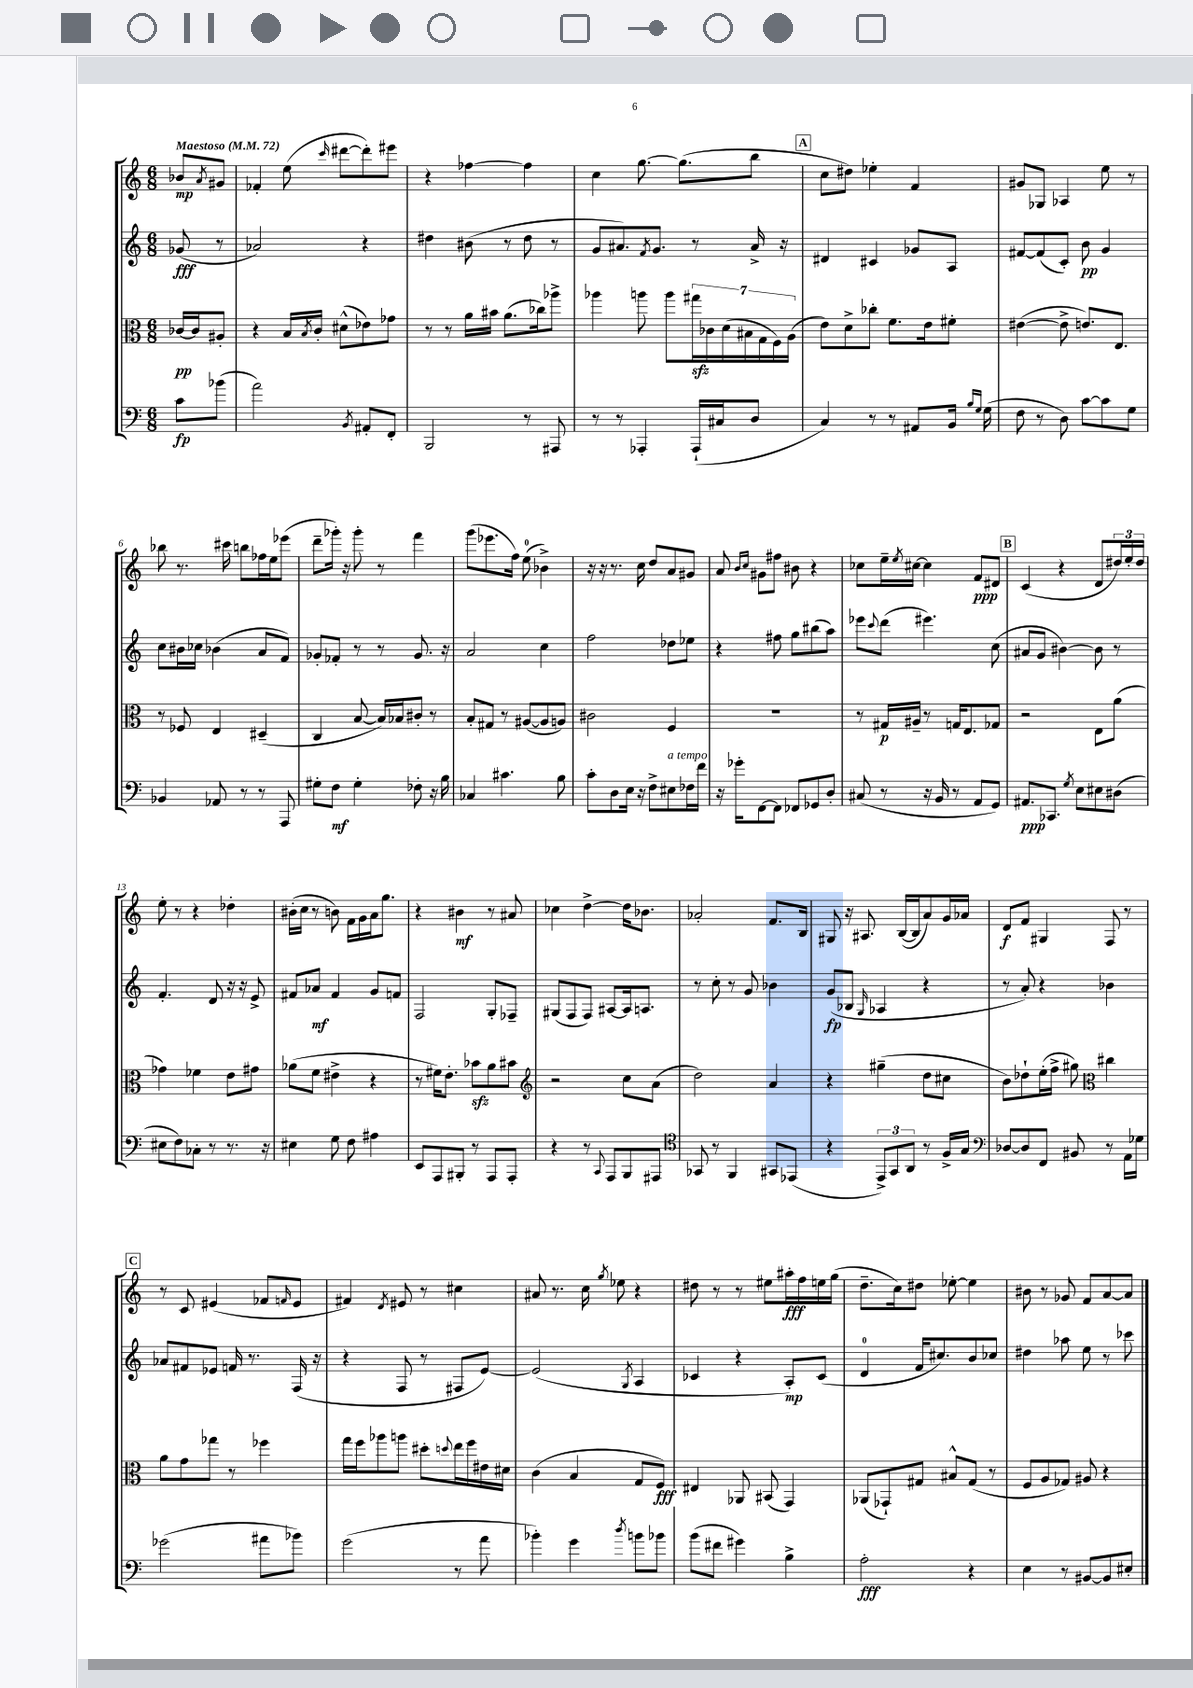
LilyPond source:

<<
\new StaffGroup <<
\new Staff = "s0" {
    \clef treble \key c \major \numericTimeSignature \time 6/8 \partial 4 \tempo "Maestoso" 4 = 72
    bes'8\mp \acciaccatura { a'8 } gis'8 |
    fes'4-. e''8( \grace { c'''16 } dis'''8~ dis'''8-.) eis'''8 |
    r4 fes''4~ fes''4 |
    c''4 g''8.~ g''8.( b''8 |
    \mark \markup { \box "A" } c''8 dis''8) ees''4-. f'4 |
    gis'8 ges8 aes4 e''8 r8 |
    bes''8 r8. cis'''16 b''8 fes''16 e''16 ees'''8( |
    d'''8-- ges'''16-.) r16 ges'''8-. r8 f'''4 |
    g'''8( ees'''8. f''16) e''8-0( bes'4->) |
    r16 r16 r8. c''16 d''8 a'8 gis'8 |
    a'8 \grace { b'16 c''16 } gis'8 fis''8 bis'8 r4 |
    ces''8 e''16-- \acciaccatura { e''8 } cis''16~ cis''4 f'8\ppp dis'8 |
    \mark \markup { \box "B" } c'4( r4 d'8 \tuplet 3/2 { dis''16) e''16-. dis''16 } |
    e''8-. r8 r4 des''4-. |
    bis'16-.( c''16 r8 b'8) f'16 g'16 a'16 g''8. |
    r4 bis'4\mf r8 ais'8 |
    ces''4 d''4~-> d''16 bes'8. |
    aes'2-. f'8. b16 |
    gis8 r16 ais8. b16~( b16 a'8) g'16 aes'16 |
    d'8\f f'8 gis4 f8 r8 |
    \mark \markup { \box "C" } r8 c'8 eis'4( fes'8 \grace { f'16 } eis'8 |
    fis'4) \acciaccatura { d'8 } eis'8 r8 cis''4 |
    ais'8 r8. c''16 \acciaccatura { g''8 } ees''8 r4 |
    dis''8 r8 r8 eis''8 ais''16-.\fff f''16 e''16 g''16( |
    d''8.-- c''16) dis''8 ees''8~-. ees''4 |
    bis'8 r8 ges'8 f'8 a'8~ a'8 \bar "|." |
}
\new Staff = "s1" {
    \clef treble \key c \major \numericTimeSignature \time 6/8 \partial 4
    ges'8\fff( r8 |
    aes'2) r4 |
    dis''4 bis'8( r8 dis''8 r8 |
    g'8 ais'8.) \acciaccatura { f'8 } g'8. r8 ais'16-> r16 |
    \mark \markup { \box "A" } dis'4 cis'4 ges'8 a8 |
    fis'8~ fis'8( c'8-.) b'8\pp g'4 |
    c''8 bis'16 ces''16 bes'4( a'8 f'8) |
    ges'8-. fes'8-. r8 r8 ges'8. r16 |
    a'2 c''4 |
    f''2 des''8 ees''8 |
    r4 fis''8 g''8 bis''8( a''8) |
    ees'''8 \appoggiatura { c'''8 } d'''8( eis'''4.) c''8( |
    \mark \markup { \box "B" } ais'8 g'8 bis'4~) bis'8 r8 |
    f'4.-. d'8 r16 r16 e'8-> |
    fis'8 aes'8\mf fis'4 g'8 f'8 |
    f2 g8-. fes8-- |
    gis8( f8 f8) ais8~ ais16 a8. |
    r8 c''8-. r8 g'8 bes'4 |
    g'8\fp( bes8 \grace { g16 } aes4 r4 |
    r8 a'8-.) r4 bes'4 |
    \mark \markup { \box "C" } aes'8 fis'8 ees'8 f'16 r8. f16( r16 |
    r4 f8 r8 fis8 e'8~) |
    e'2( \acciaccatura { g8 } a4 |
    ces'4 r4 a8-.\mp) ces'8( |
    d'4-0 f'16 cis''8.) b'8 ces''8 |
    dis''4 aes''8 e''8 r8 ces'''8 \bar "|." |
}
\new Staff = "s2" {
    \clef alto \key c \major \numericTimeSignature \time 6/8 \partial 4
    ces'16~\pp ces'16 ais8-. |
    r4 b16 \acciaccatura { b8 } c'16-. dis'8-^( ees'8) ges'8 |
    r8 r8 a'16 bis'16 a'8.( ces''16) aes''8-> |
    aes''4 a''8 a''8 \tuplet 7/4 { gis''16\sfz ces'16 d'16( bis16 g16 f16) a16( } |
    \mark \markup { \box "A" } e'8) d'8-> ces''8-. f'8. e'16 fis'8-. |
    eis'4~( eis'8-> e'8.) e8. |
    r8 fes8 e4 dis4--( |
    c4 b8~ b16) bes16 cis'8-. r8 |
    b8-. gis8 r8 ais8~( ais8 a8) |
    cis'2 f4 |
    R2. |
    r8 gis16\p ais16-- r8 g16 e8. ges8 |
    \mark \markup { \box "B" } r2 e8 a'8( |
    ges'4) fes'4 e'8 gis'8 |
    aes'8( f'8 eis'4-> r4 |
    r8 fis'16) e'8.-. bes'8\sfz a'8 bis'8 |
    \clef treble r2 c''8 a'8( |
    d''2) a'4 |
    r4 gis''4--( d''8 cis''8 |
    b'8) des''8-! e''16-.( f''16-> gis''8) \clef alto cis''4 |
    \mark \markup { \box "C" } a'8 g'8 ges''8 r8 fes''4 |
    g''16 f''16 aes''8 a''8 dis''8-. \appoggiatura { d''8 } e''16 f''16 eis'16 dis'16 |
    c'4( b4 g8 f8\fff) |
    eis4 aes,8 bis,8( g,4) |
    aes,8( ges,8-!) gis8 bis8-^ gis8( r8 |
    f8 a8 ges8) ais8 r4 \bar "|." |
}
\new Staff = "s3" {
    \clef bass \key c \major \numericTimeSignature \time 6/8 \partial 4
    c'8\fp bes'8( |
    a'2) \acciaccatura { b,8 } ais,8-. f,8-. |
    b,,2 r8 ais,,8 |
    r8 r8 aes,,4-. aes,,16-!( cis16 d8 |
    \mark \markup { \box "A" } c4) r8 r8 ais,8 b,16 \grace { b16 g16 } g16( |
    f8 r8 d8) c'8~ c'8 g8 |
    bes,4 aes,8 r8 r8 a,,8 |
    gis8-. f8\mf gis4-. fes8-. r16 b16 |
    ces4 cis'4. b8 |
    c'8-. d8 e16 r16 f8-> eis8^\markup { \italic "a tempo" } fes16 f'16 |
    r16 ges'16-. f,8~ f,8 fes,8 ges,8 d8-. |
    cis8( r8 r16 b,16 r8 a,8 g,8) |
    \mark \markup { \box "B" } ais,8.\ppp ces,8. \acciaccatura { g8 } e8 eis8 dis8( |
    eis8 f8) ces8-. r8 r8. r16 |
    eis4 g8 f8 ais4 |
    e,8 a,,8 bis,,8-. r8 a,,8 a,,8-. |
    r4 r8 \appoggiatura { c,8 } a,,8 b,,8 ais,,8 |
    \clef tenor ges,8 r8 f,4 gis,8 ees,8( |
    r4 \tuplet 3/2 { e,8->) g,8 a,8 } r8 f16-> g16 |
    \clef bass des8~ des8 f,8 bis,8 r8 a,16 ges16 |
    \mark \markup { \box "C" } ges'2( ais'8 bes'8) |
    g'2( r8 a'8 |
    bes'4-.) g'4 \acciaccatura { d''8 } b'8 bes'8 |
    b'8( fis'8 gis'4) b4-> |
    a2-.\fff r4 |
    e4 r8 bis,8~ bis,8 eis8-. \bar "|." |
}
>>
>>
